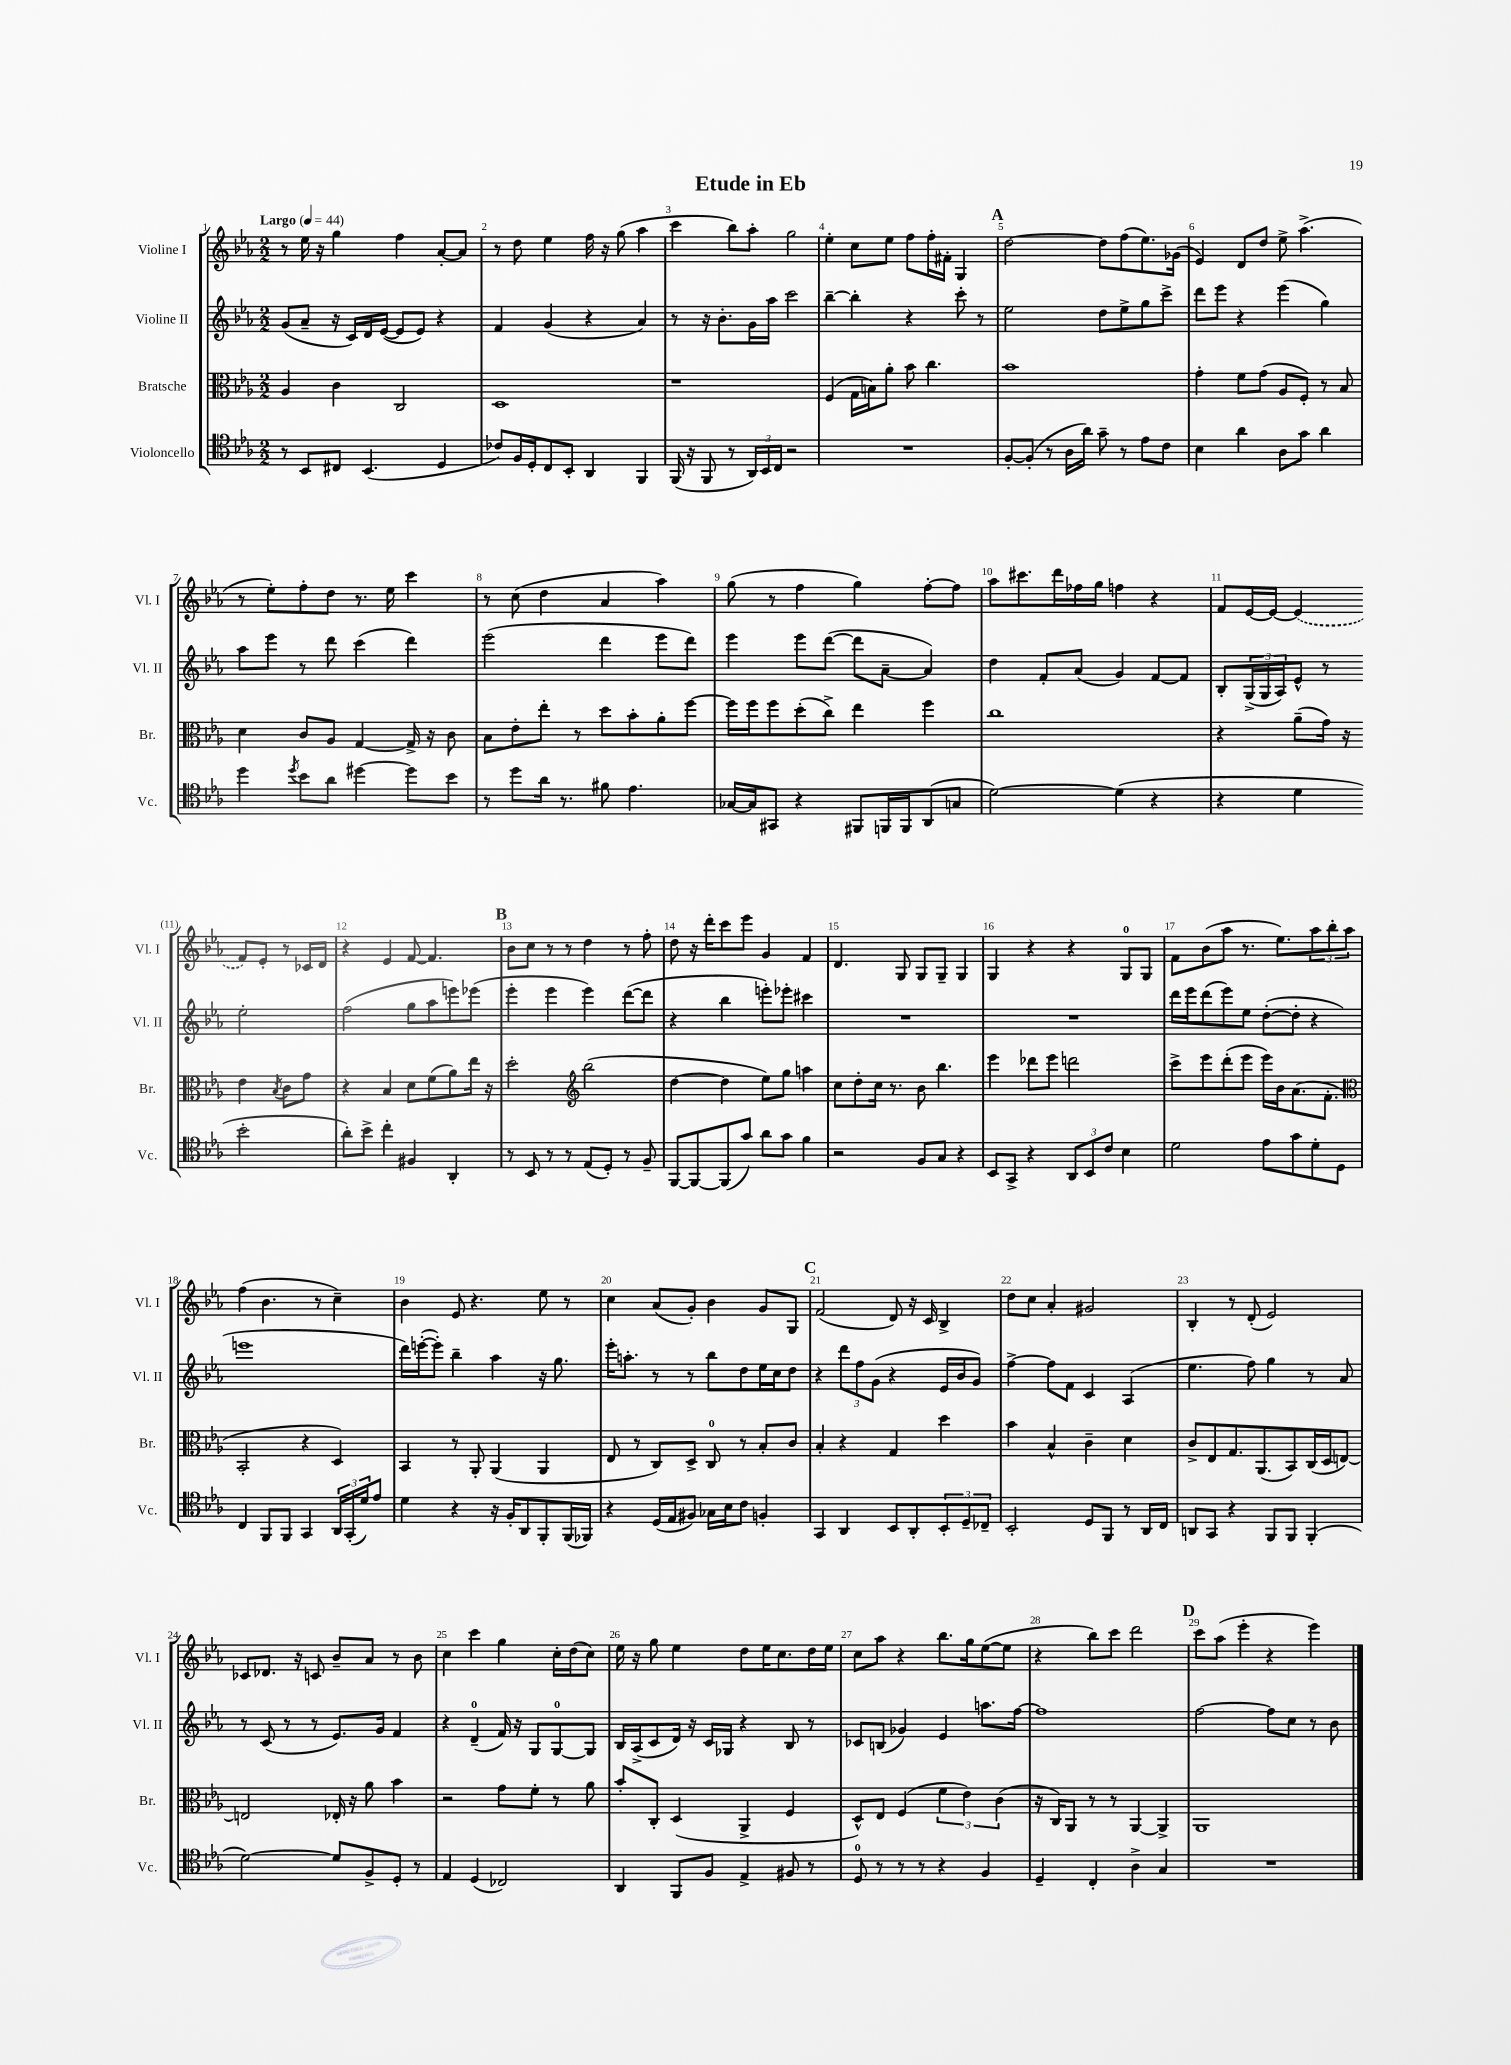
\header { title = "Etude in Eb" }
<<
\new StaffGroup <<
\new Staff = "s0" \with { instrumentName = "Violine I" shortInstrumentName = "Vl. I" } {
    \clef treble \key ees \major \numericTimeSignature \time 2/2 \tempo "Largo" 4 = 44
    r8 ees''16 r16 g''4 f''4 aes'8~-. aes'8 |
    r8 d''8 ees''4 f''16 r16 g''8( aes''4 |
    c'''4 bes''8) aes''8-. g''2 |
    ees''4-. c''8 ees''8 f''8 f''16-. fis'16-. g4 |
    \mark \markup { \bold "A" } d''2~ d''8 f''8( ees''8.) ges'16( |
    ees'4) d'8 d''8 ees''8-> aes''4.->( |
    r8 ees''8-.) f''8-. d''8 r8. ees''16 c'''4 |
    r8 c''8( d''4 aes'4 aes''4) |
    g''8( r8 f''4 g''4) f''8~-. f''8 |
    aes''8 cis'''8. d'''16 fes''16 g''16 f''4 r4 |
    f'8 ees'16~ ees'16~ \once \slurDashed ees'4( f'8) ees'8-. r8 ces'16 d'16 |
    r4 ees'4 f'8~ f'4. |
    \mark \markup { \bold "B" } bes'8 c''8 r8 r8 d''4 r8 f''8-. |
    d''8 r16 d'''16-. c'''8 ees'''8 g'4 f'4 |
    d'4. g8 g8 g8-- g4 |
    g4 r4 r4 g8-0 g8 |
    f'8 bes'8( aes''8 r8. ees''8.) \tuplet 3/2 { aes''8 bes''8-. aes''8 } |
    f''4( bes'4. r8 c''4--) |
    bes'4 ees'8 r4. ees''8 r8 |
    c''4 aes'8( g'8-.) bes'4 g'8 g8 |
    \mark \markup { \bold "C" } f'2( d'8) r16 c'16 bes4-> |
    d''8 c''8 aes'4-. gis'2 |
    bes4-. r8 d'8-.( ees'2) |
    ces'8 des'8. r16 c'8 bes'8-- aes'8 r8 bes'8 |
    c''4 c'''4 g''4 c''16-. d''16( c''8) |
    ees''16 r16 g''8 ees''4 d''8 ees''16 c''8. d''16 ees''16 |
    c''8 aes''8 r4 bes''8. g''16 ees''8~( ees''8 |
    r4 bes''8) c'''8 d'''2 |
    \mark \markup { \bold "D" } c'''8 aes''8( ees'''4-. r4 ees'''4) \bar "|." |
}
\new Staff = "s1" \with { instrumentName = "Violine II" shortInstrumentName = "Vl. II" } {
    \clef treble \key ees \major \numericTimeSignature \time 2/2
    g'8( aes'8-- r16 c'16) d'16 ees'16~( ees'8 ees'8) r4 |
    f'4 g'4( r4 aes'4) |
    r8 r16 bes'8.-. g'16 aes''16 c'''2 |
    bes''4~-- bes''4-. r4 c'''8-. r8 |
    \mark \markup { \bold "A" } ees''2 d''8 ees''8-> g''8 c'''8-> |
    d'''8 ees'''8 r4 ees'''4( g''4) |
    aes''8 ees'''8 r8 d'''8 c'''4( d'''4) |
    ees'''2( d'''4 ees'''8 d'''8) |
    ees'''4 ees'''8 d'''8~( d'''8 aes'8~-- aes'4) |
    d''4 f'8-. aes'8( g'4) f'8~ f'8 |
    bes8-. \tuplet 3/2 { g16->( g16 aes16) } ees'8-^ r8 ees''2-. |
    f''2( g''8 aes''8 e'''8) ees'''8( |
    \mark \markup { \bold "B" } ees'''4-. ees'''4 ees'''4) d'''8~( d'''8 |
    r4 bes''4 e'''8-.) ees'''8-. cis'''4 |
    R1 |
    R1 |
    d'''16 ees'''16 d'''8( ees'''8) ees''8 d''8~-.( d''8-. r4 |
    e'''1 |
    d'''16) e'''16~-.( e'''8-.) bes''4-- aes''4 r16 g''8. |
    ees'''16-. a''8.-. r8 r8 bes''8 d''8 ees''16 c''16 d''8 |
    \mark \markup { \bold "C" } r4 \tuplet 3/2 { d'''8 f''8 g'8( } r4 ees'16 bes'16 g'8) |
    f''4~-> f''8 f'8 c'4 aes4( |
    ees''4. f''8) g''4 r8 aes'8 |
    r8 c'8( r8 r8 ees'8.) g'16 f'4 |
    r4 d'4-0--( f'16) r16 g8 g8-0~ g8 |
    bes16 aes16->( c'8 d'16) r16 c'16 ges16 r4 bes8 r8 |
    ces'8 b8( ges'4) ees'4 a''8. f''16~ |
    f''1 |
    \mark \markup { \bold "D" } f''2~ f''8 c''8 r8 bes'8 \bar "|." |
}
\new Staff = "s2" \with { instrumentName = "Bratsche" shortInstrumentName = "Br." } {
    \clef alto \key ees \major \numericTimeSignature \time 2/2
    aes4 c'4 c2 |
    d1 |
    r1 |
    f4( g16 b16) aes'8-. bes'8 c''4. |
    \mark \markup { \bold "A" } bes'1 |
    g'4-. f'8 g'8( aes8 f8-.) r8 bes8 |
    d'4 c'8 aes8 g4~ g16-> r16 c'8 |
    bes8 ees'8-. ees''8-. r8 d''8 bes'8-. aes'8-. f''8~ |
    f''16 f''16 f''8 d''8-.( c''8->) ees''4 f''4 |
    c''1 |
    r4 aes'8--( g'16) r16 ees'4 \acciaccatura { bes8 } c'8 g'8 |
    r4 bes4 d'8 f'8( aes'8) ees''16 r16 |
    \mark \markup { \bold "B" } d''2-. \clef treble bes''2( |
    d''4~ d''4 ees''8) g''8 a''4 |
    c''8 d''8-. c''16 r8. bes'8 bes''4. |
    ees'''4 des'''8 ees'''8 d'''2 |
    c'''8-> ees'''8 d'''8-.( ees'''8 ees'''16) bes'16 aes'8.( f'8.-. |
    \clef alto bes,2-. r4 d4) |
    bes,4 r8 aes,8-. aes,4( aes,4 |
    ees8 r8 c8) d8-> c8-0 r8 bes8-. c'8 |
    \mark \markup { \bold "C" } bes4-. r4 g4 d''4 |
    bes'4 bes4-^ c'4-- d'4 |
    c'8-> ees8 g8. aes,8.( bes,8) c16( d16 e8~) |
    e2 ees16-. r16 aes'8 bes'4 |
    r2 g'8 f'8-. r8 aes'8 |
    bes'8-. c8-. d4( aes,4-> f4 |
    d8-^) ees8 f4( \tuplet 3/2 { f'4 ees'4) c'4( } |
    r16 c16) aes,8 r8 r8 aes,4~ aes,4-> |
    \mark \markup { \bold "D" } aes,1 \bar "|." |
}
\new Staff = "s3" \with { instrumentName = "Violoncello" shortInstrumentName = "Vc." } {
    \clef tenor \key ees \major \numericTimeSignature \time 2/2
    r8 bes,8 cis8 bes,4.( d4 |
    ces'8) f16 d16-. c8 bes,8-. aes,4 f,4 |
    f,16( r16 f,8 r8 \tuplet 3/2 { aes,16) bes,16 c16 } r2 |
    R1 |
    \mark \markup { \bold "A" } f8~-. f8-.( r8 aes16 aes'16) g'8-- r8 ees'8 c'8 |
    bes4 aes'4 aes8 g'8 aes'4 |
    d''4 \acciaccatura { d''8 } bes'8 aes'8 dis''4~ dis''8 bes'8 |
    r8 d''8 aes'16 r8. fis'8 ees'4. |
    ges16~ ges16 gis,8 r4 fis,8 f,16 f,16 aes,8( g8 |
    d'2~) d'4( r4 |
    r4 d'4 bes'2-. |
    aes'8-.) bes'8-> c''4-. fis4 aes,4-. |
    \mark \markup { \bold "B" } r8 bes,8 r8 r8 ees8( d8-.) r8 f8-- |
    f,8~ f,8~ f,8( g'8) aes'8 g'8 f'4 |
    r2 f8 g8 r4 |
    bes,8 g,8-> r4 \tuplet 3/2 { aes,8 bes,8 c'8 } bes4 |
    d'2 ees'8 g'8 d'8-. d8 |
    c4 f,8 f,8 g,4 \tuplet 3/2 { aes,16 g,16-.( d'16) } ees'8 |
    d'4 r4 r16 f16-. aes,8 f,8-. f,16( fes,16) |
    r4 d16( ees16 fis8) ges16 bes16 c'8 f4-. |
    \mark \markup { \bold "C" } g,4 aes,4 bes,8 aes,8-. \tuplet 3/2 { bes,8-. d8-- ces8-- } |
    bes,2-. d8 f,8 r8 aes,16 c16 |
    a,8 g,8 r4 f,8 f,8 f,4-.( |
    d'2~) d'8 f8-> d8-. r8 |
    ees4 d4( ces2) |
    aes,4 f,8 f8 ees4-> fis8 r8 |
    d8-0 r8 r8 r8 r4 f4 |
    d4-- c4-. aes4-> g4 |
    \mark \markup { \bold "D" } R1 \bar "|." |
}
>>
>>
\layout { \context { \Score \override BarNumber.break-visibility = ##(#f #t #t) barNumberVisibility = #all-bar-numbers-visible } }
